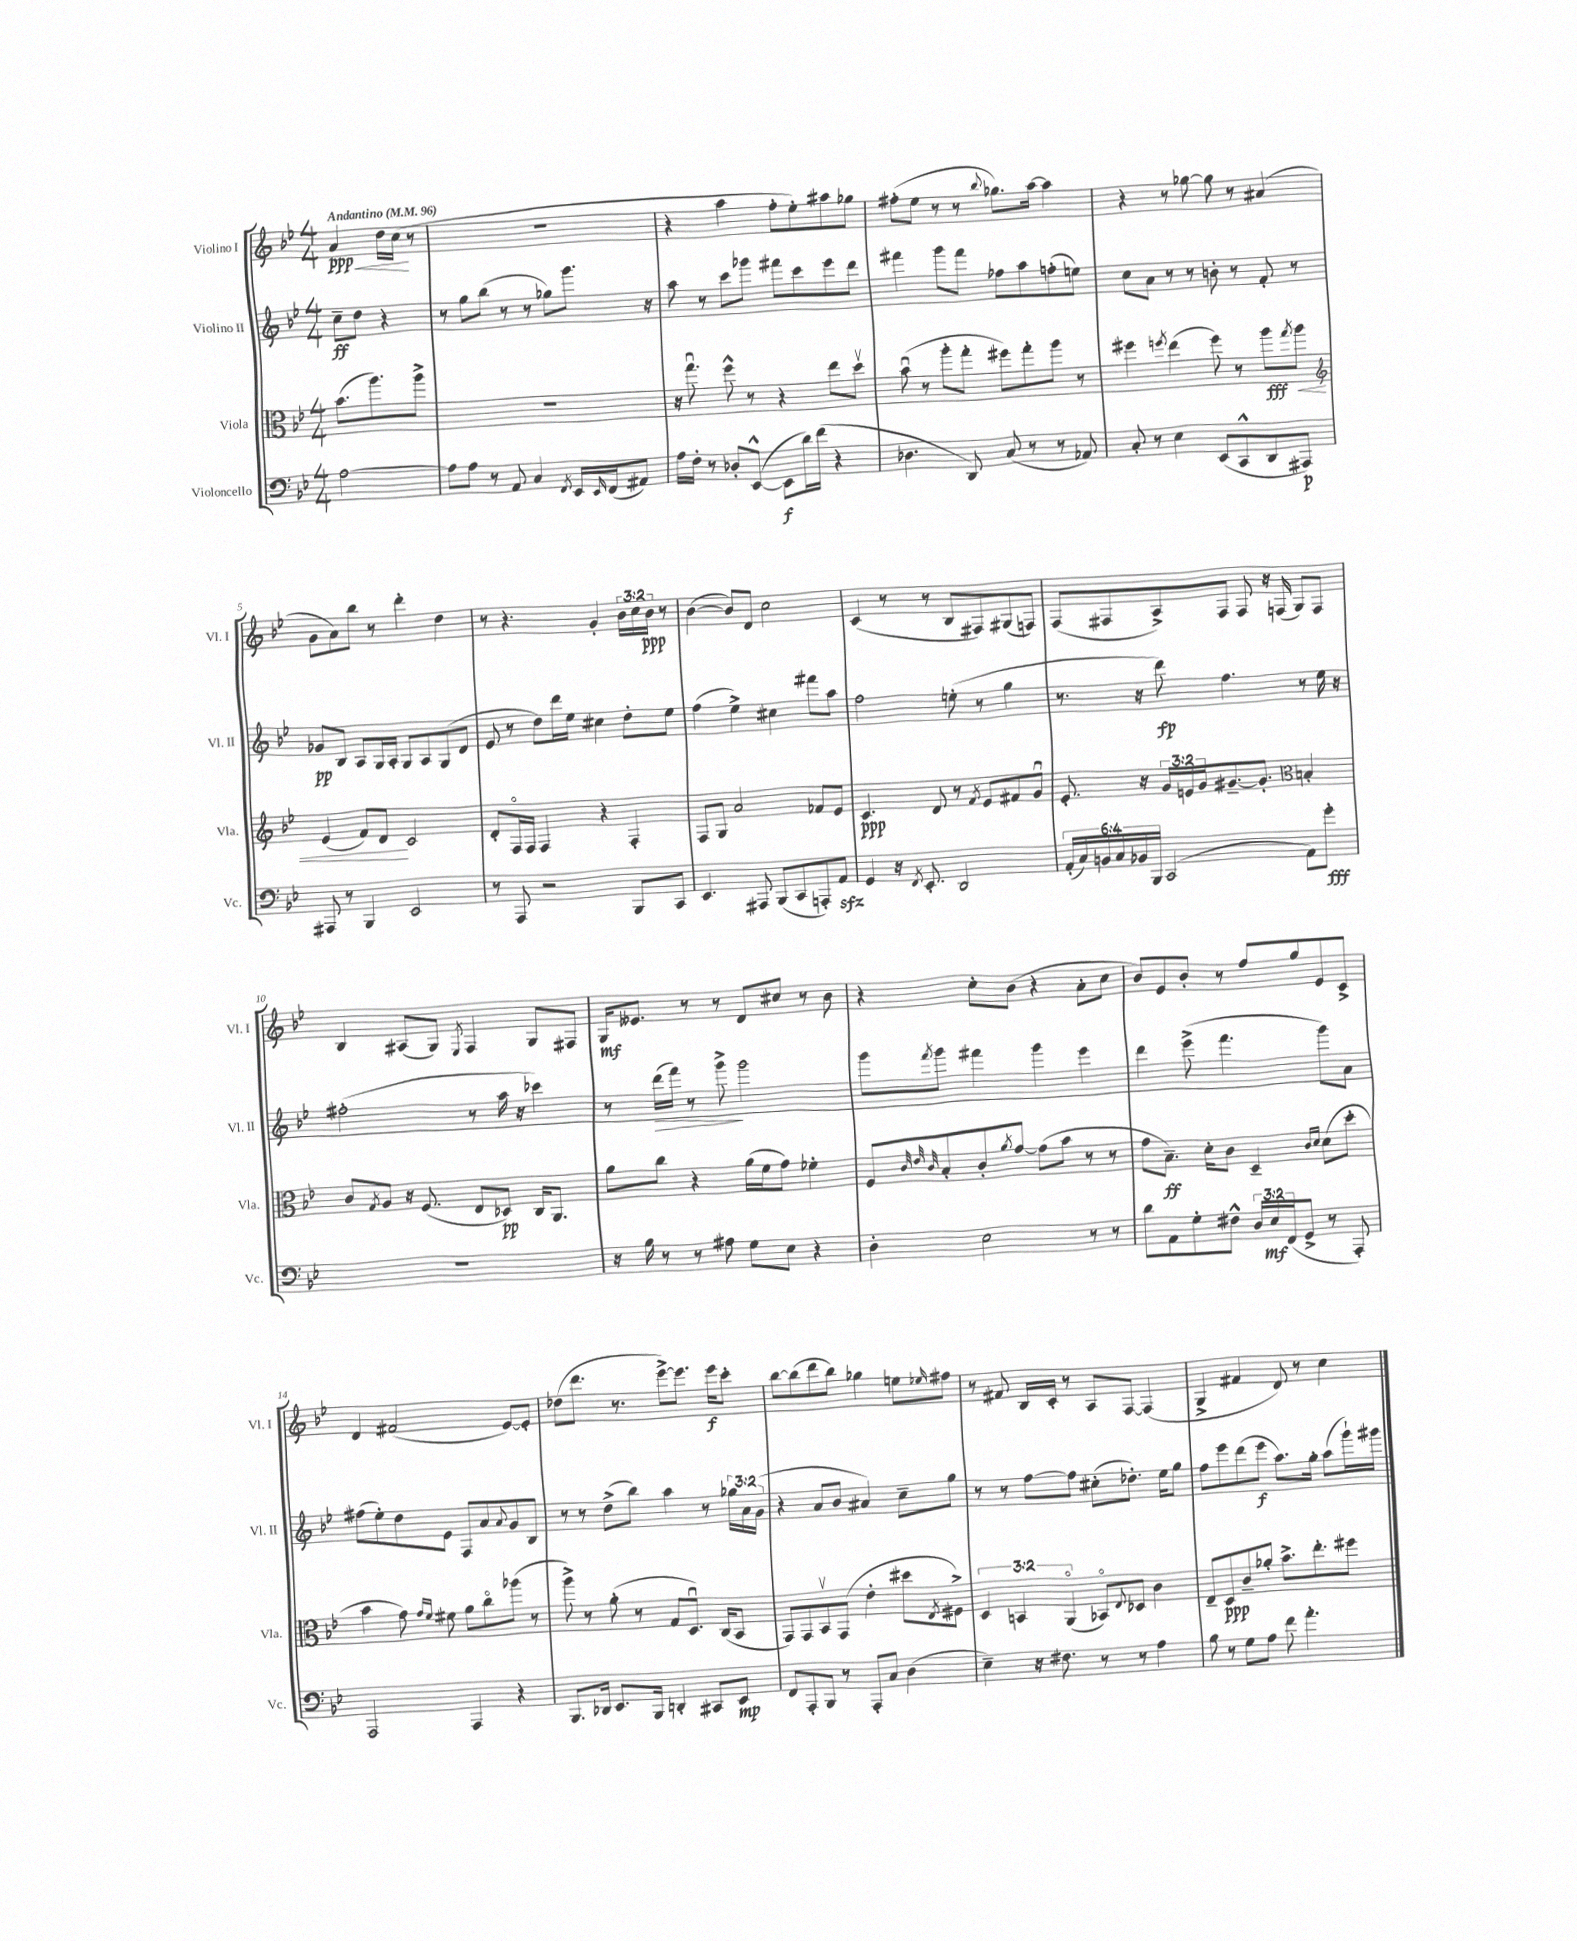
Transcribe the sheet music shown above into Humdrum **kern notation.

**kern	**dynam	**kern	**dynam	**kern	**dynam	**kern	**dynam
*part4	*part4	*part3	*part3	*part2	*part2	*part1	*part1
*staff4	*staff4	*staff3	*staff3	*staff2	*staff2	*staff1	*staff1
*I"Violoncello	*	*I"Viola	*	*I"Violino II	*	*I"Violino I	*
*I'Vc.	*	*I'Vla.	*	*I'Vl. II	*	*I'Vl. I	*
*clefF4	*	*clefC3	*	*clefG2	*	*clefG2	*
*k[b-e-]	*	*k[b-e-]	*	*k[b-e-]	*	*k[b-e-]	*
*M4/4	*	*M4/4	*	*M4/4	*	*M4/4	*
*MM96	*	*MM96	*	*MM96	*	*MM96	*
=	=	=	=	=	=	=	=
!	!	!	!	!	!	!LO:TX:a:B:t=Andantino	!
!	!	!	!	!	!	!	!LO:HP:b
[2A\	.	(8.b-\L	.	8cc~\L	ff	4a/	< ppp
.	.	.	.	8dd\J	.	.	.
.	.	8.aa\)	.	.	.	.	.
.	.	.	.	4r	.	16dd\LL	.
.	.	.	.	.	.	(16cc\JJ	.
.	.	8aa^\J	.	.	.	8r	[
=1	=1	=1	=1	=1	=1	=1	=1
8A\L]	.	1r	.	8r	.	1r	.
8A\J	.	.	.	8gg\L	.	.	.
8r	.	.	.	(8bb-\J	.	.	.
8AA/	.	.	.	8r	.	.	.
4C/	.	.	.	8r	.	.	.
.	.	.	.	8gg-X\L)	.	.	.
8qFF/	.	.	.	.	.	.	.
16EE-/LL	.	.	.	8.ggg\J	.	.	.
16qqEE-/	.	.	.	.	.	.	.
(16FF/J	.	.	.	.	.	.	.
8AA#X/J)	.	.	.	.	.	.	.
.	.	.	.	16r	.	.	.
=2	=2	=2	=2	=2	=2	=2	=2
16A\LL	.	16r	.	8aa\	.	4r	.
16F'\JJ	.	8.ggu\	.	.	.	.	.
8r	.	.	.	8r	.	.	.
8D-X'/L	.	8ff^^\	.	8ccc\L	.	4aa\	.
([8EE-^^/J	.	8r	.	8ggg-X\J	.	.	.
8EE-\L]	f	4r	.	8fff#X\L	.	8ff'\L	.
16d\L)	.	.	.	8ccc\	.	8ee-'\)	.
(16f\JJ	.	.	.	.	.	.	.
4r	.	8ee-\L	.	8eee-\	.	8aa#X\	.
.	.	8ddv\J	.	8ddd\J	.	8gg-X\J	.
=3	=3	=3	=3	=3	=3	=3	=3
4.D-X\	.	(8b-u\	.	4fff#X\	.	(8ff#X'\L	.
.	.	8r	.	.	.	8ee-\J	.
.	.	8aa'\L	.	8ggg\L	.	8r	.
8DD/)	.	8gg'\J	.	8fff#\J	.	8r	.
.	.	.	.	.	.	8qqbb-/	.
(8C/	.	8ff#X\L)	.	8ff-X\L	.	8.gg-X\L)	.
8r	.	8gg'\	.	8aa\	.	.	.
.	.	.	.	.	.	[16aa\Jk	.
8r	.	8aa\J	.	(8ffn'\	.	4aa\]	.
8AA-X/)	.	8r	.	8een\J)	.	.	.
=4	=4	=4	=4	=4	=4	=4	=4
8C'/	.	4ff#X\	.	8cc\L	.	4r	.
8r	.	.	.	8a\J	.	.	.
.	.	8qffn/	.	.	.	.	.
4E-\	.	(4ee-\	.	8r	.	8r	.
.	.	.	.	8r	.	[8gg-X\	.
(8EE-/L	.	8ff\)	.	8bn'\	.	8gg-\]	.
8CC^^/	.	8r	.	8r	.	8r	.
8DD/	.	8aa\L	fff	8f'/	.	(4a#X/	.
.	.	8qgg/	.	.	.	.	.
!	!	!	!LO:HP:b	!	!	!	!
8AAA#X/J)	p	8aa\J	<	8r	.	.	.
!!LO:LB:g=z
=5	=5	=5	=5	=5	=5	=5	=5
*	*	*clefG2	*	*	*	*	*
8AAA#X/	.	(4e-/	.	8g-X/L	pp	8g\L	.
8r	.	.	.	8B-/J	.	8a\)	.
4BBB-/	.	8f/L)	.	8A/L	.	8bb-\J	.
.	.	8d/J	.	16G/L	.	8r	.
.	.	.	.	16A'/JJ	.	.	.
2EE-/	.	2c/	[	8G/L	.	4ddd'\	.
.	.	.	.	8A/	.	.	.
.	.	.	.	(8G/	.	4dd\	.
.	.	.	.	8d/J	.	.	.
=6	=6	=6	=6	=6	=6	=6	=6
8r	.	8d'/L	.	8e-/	.	8r	.
8AAA/	.	16F/L	.	8r	.	4.r	.
.	.	16F/JJ	.	.	.	.	.
2r	.	4F/	.	8dd\L)	.	.	.
.	.	.	.	16ddd\L	.	.	.
.	.	.	.	16ee-\JJ	.	.	.
.	.	4r	.	4cc#X\	.	4g'/	.
8BBB-/L	.	4F'/	.	8dd'\L	.	24b-\LL	.
.	.	.	.	.	.	24cc\	.
.	.	.	.	.	.	24b-\JJ	ppp
8CC/J	.	.	.	8ee-\J	.	8r	.
=7	=7	=7	=7	=7	=7	=7	=7
4.EE-/	.	8F/L	.	(4ff\	.	([4b-\	.
.	.	8G/J	.	.	.	.	.
.	.	2a/	.	4ee-^\)	.	8b-/L])	.
8AAA#X/	.	.	.	.	.	8d/J	.
(8BBB-/L	.	.	.	4cc#X\	.	2cc\	.
8CC/	.	.	.	.	.	.	.
8AAAn'/)	.	8f-X/L	.	8fff#X\L	.	.	.
8AAzz/J	.	8e-/J	.	8aa\J	.	.	.
=8	=8	=8	=8	=8	=8	=8	=8
4GG/	.	4.c/	ppp	2ff\	.	(4c/	.
16r	.	.	.	.	.	8r	.
8qFF/	.	.	.	.	.	.	.
8.EE-'/	.	.	.	.	.	.	.
.	.	8d/	.	.	.	8r	.
2DD/	.	8r	.	(8een'\	.	8B-/L	.
.	.	8qf/	.	.	.	.	.
.	.	8e-/L	.	8r	.	8F#X/)	.
.	.	8f#X/	.	4gg\	.	(8G#X/	.
.	.	8gu/J	.	.	.	8Fn/J)	.
=9	=9	=9	=9	=9	=9	=9	=9
(24AA'/LL	.	8.e-'/	.	8.r	.	(8F/L	.
24C/)	.	.	.	.	.	.	.
24BBn/	.	.	.	.	.	.	.
24C/	.	.	.	.	.	8F#X/	.
24BB-X/	.	.	.	.	.	.	.
.	.	16r	.	16r	.	.	.
24BBB-/JJ	.	.	.	.	.	.	.
(2CC/	.	24g/LL	.	8ddd\)	fp	8A^/)	.
.	.	24en/	.	.	.	.	.
.	.	24g/J	.	.	.	.	.
.	.	[8.g#X~/	.	4.ff\	.	8F#/J	.
.	.	.	.	.	.	8F#/	.
.	.	8.g#'/J]	.	.	.	.	.
.	.	.	.	.	.	16r	.
.	.	.	.	.	.	(16Fn/	.
*	*	*clefC3	*	*	*	*	*
8AA\L)	.	4Bn'/	.	8r	.	8G/L)	.
8g'\J	fff	.	.	16ee-\	.	8F/J	.
.	.	.	.	16r	.	.	.
!!LO:LB:g=z
=10	=10	=10	=10	=10	=10	=10	=10
1r	.	8c/L	.	(2ff#X'\	.	4B-/	.
.	.	8qG/	.	.	.	.	.
.	.	8A/J	.	.	.	.	.
.	.	16r	.	.	.	(8A#X/L	.
.	.	(8.F/	.	.	.	.	.
.	.	.	.	.	.	8G/J)	.
.	.	.	.	.	.	8qE-/	.
.	.	8E-/L	.	8r	.	4F/	.
.	.	8D-X/J)	pp	16aa\	.	.	.
.	.	.	.	16r	.	.	.
.	.	16C/KL	.	4ccc-X\)	.	8G/L	.
.	.	8.AA/J	.	.	.	.	.
.	.	.	.	.	.	8F#X/J	.
=11	=11	=11	=11	=11	=11	=11	=11
16r	.	8a\L	.	8r	.	16G/KL	mf
16B-\	.	.	.	.	.	8.e--X/J	.
!	!	!	!	!	!LO:HP:b	!	!
8r	.	8cc\J	.	(16ddd\LL	>	.	.
.	.	.	.	16fff\JJ)	.	.	.
8r	.	4r	.	8r	.	8r	.
8A#X\	.	.	.	8ggg^\	.	8r	.
8G\L	.	(16a\LL	.	2ggg\	]	8d/L	.
.	.	16f\J	.	.	.	.	.
8E-\J	.	8g\J)	.	.	.	8cc#X/J	.
4r	.	4f-X'\	.	.	.	8r	.
.	.	.	.	.	.	8b-\	.
=12	=12	=12	=12	=12	=12	=12	=12
4D'\	.	8F/L	.	8ggg\L	.	4r	.
.	.	32qqc/	.	.	.	.	.
.	.	32qqe-/	.	.	.	.	.
.	.	32qqc/	.	8qfff/	.	.	.
.	.	8B-'/	.	8ggg\J	.	.	.
2E-\	.	8c'/	.	4fff#X\	.	8cc'\L	.
.	.	8qa/	.	.	.	.	.
.	.	[8g/J	.	.	.	(8b-\J	.
.	.	(8g\L]	.	4ggg\	.	4r	.
.	.	8b-\J	.	.	.	.	.
8r	.	8r	.	4eee-\	.	8a'\L	.
8r	.	8r	.	.	.	8cc\J	.
=13	=13	=13	=13	=13	=13	=13	=13
8d\L	.	8g\L	.	4ddd\	.	8b-/L)	.
8AA\	.	8.B-~\J)	ff	.	.	8e-/	.
8G'\	.	.	.	(8eee-^\	.	8b-'/J	.
.	.	16d'\KL	.	.	.	.	.
8F#X^^\J	.	8c\J	.	4.fff\	.	8r	.
24D/LL	.	4D~/	.	.	.	8ff/L	.
24E-/	mf	.	.	.	.	.	.
(24FF/J	.	.	.	.	.	.	.
8GG^/J	.	.	.	.	.	8gg/	.
.	.	16qqc/LL	.	.	.	.	.
.	.	16qqd/JJ	.	.	.	.	.
8r	.	(8d\L	.	8ggg\L)	.	8e-/	.
8AAA'/)	.	8dd'\J	.	8a\J	.	8c^/J	.
!!LO:LB:g=z
=14	=14	=14	=14	=14	=14	=14	=14
2AAA/	.	4b-\	.	(8ff#X\L	.	4d/	.
.	.	.	.	8ee-'\)	.	.	.
.	.	8g\)	.	8dd\	.	(2f#X/	.
.	.	16qqg/LL	.	.	.	.	.
.	.	16qqf/JJ	.	.	.	.	.
.	.	8f#X\	.	8e-\J	.	.	.
4AAA/	.	8a\L	.	8F/L	.	.	.
.	.	8cc\	.	8a/	.	.	.
.	.	.	.	8qqa/	.	.	.
4r	.	(8aa-X\J	.	8g/	.	[8e-/L)	.
.	.	8r	.	8B-/J	.	8e-'/J]	.
=15	=15	=15	=15	=15	=15	=15	=15
8.BBB-/L	.	8aa^\)	.	8r	.	(8dd-X\L	.
.	.	8r	.	8r	.	8.ddd\J	.
16DD-X/Jk	.	.	.	.	.	.	.
8.EE-/L	.	(8a'\	.	(8dd^\L	.	.	.
.	.	.	.	.	.	8.r	.
.	.	8r	.	8bb-\J)	.	.	.
16BBB-/Jk	.	.	.	.	.	.	.
4DDn'/	.	8G/L	.	4aa\	.	[8eee-^\L)	.
.	.	8.Du/J)	.	.	.	8.eee-\J]	.
8CC#X/L	.	.	.	8r	.	.	.
.	.	(16C/KL	.	.	.	16eee-\KL	f
8EE-/J	mp	8BB-/J	.	24gg-X\LL	.	8ccc'\J	.
.	.	.	.	24a\	.	.	.
.	.	.	.	(24g\JJ	.	.	.
=16	=16	=16	=16	=16	=16	=16	=16
8FF/L	.	8GG/L)	.	4r	.	[8bb-\L	.
8AAA'/	.	8GG/	.	.	.	(8bb-\]	.
8BBB-/J	.	8BB-v/	.	8a/L	.	8ddd\	.
8r	.	(8GG/J	.	8b-/J	.	8bb-\J)	.
8AAA'/L	.	4e-'\	.	4a#X/)	.	4gg-X\	.
8C/J	.	.	.	.	.	.	.
(4D\	.	8dd#X\L	.	8cc~\L	.	8een\L	.
.	.	8qE-/	.	.	.	16qqee-X/	.
.	.	8F#X^\J)	.	8gg\J	.	8ff#X\J	.
=17	=17	=17	=17	=17	=17	=17	=17
4E-~\)	.	6D/	.	8r	.	8r	.
.	.	.	.	8r	.	8f#X/	.
.	.	6BBn/	.	.	.	.	.
16r	.	.	.	[8ff\L	.	16B-/LL	.
8.F#X\	.	.	.	.	.	16c'/JJ	.
.	.	(6AA/	.	.	.	.	.
.	.	.	.	8ff\J]	.	8r	.
8r	.	8BB-X/L)	.	(8cc#X'\L	.	8A/L	.
.	.	8qqE-/	.	.	.	.	.
8r	.	8D-X/J	.	8.dd-X'\J)	.	[8F/J	.
4A\	.	4c\	.	.	.	(4F/]	.
.	.	.	.	16ee-\KL	.	.	.
.	.	.	.	8gg\J	.	.	.
=18	=18	=18	=18	=18	=18	=18	=18
8B-\	.	8E-~/L	.	8ff\L	.	4G^/	.
8r	.	8D/	ppp	8eee-\	.	.	.
8G\L	.	8c~/	.	(8ddd\	.	4f#X/	.
8A\J	.	8a-X'/J	.	8eee-\J	f	.	.
8f\	.	8.b-^\L	.	8.aa\L)	.	8d/)	.
4.a'\	.	.	.	.	.	8r	.
.	.	8.ee-'\	.	16gg'\Jk	.	.	.
.	.	.	.	(8aa\L	.	4cc\	.
.	.	8ff#X\J	.	16ggg`\L)	.	.	.
.	.	.	.	16ggg#X\JJ	.	.	.
==	==	==	==	==	==	==	==
*-	*-	*-	*-	*-	*-	*-	*-
